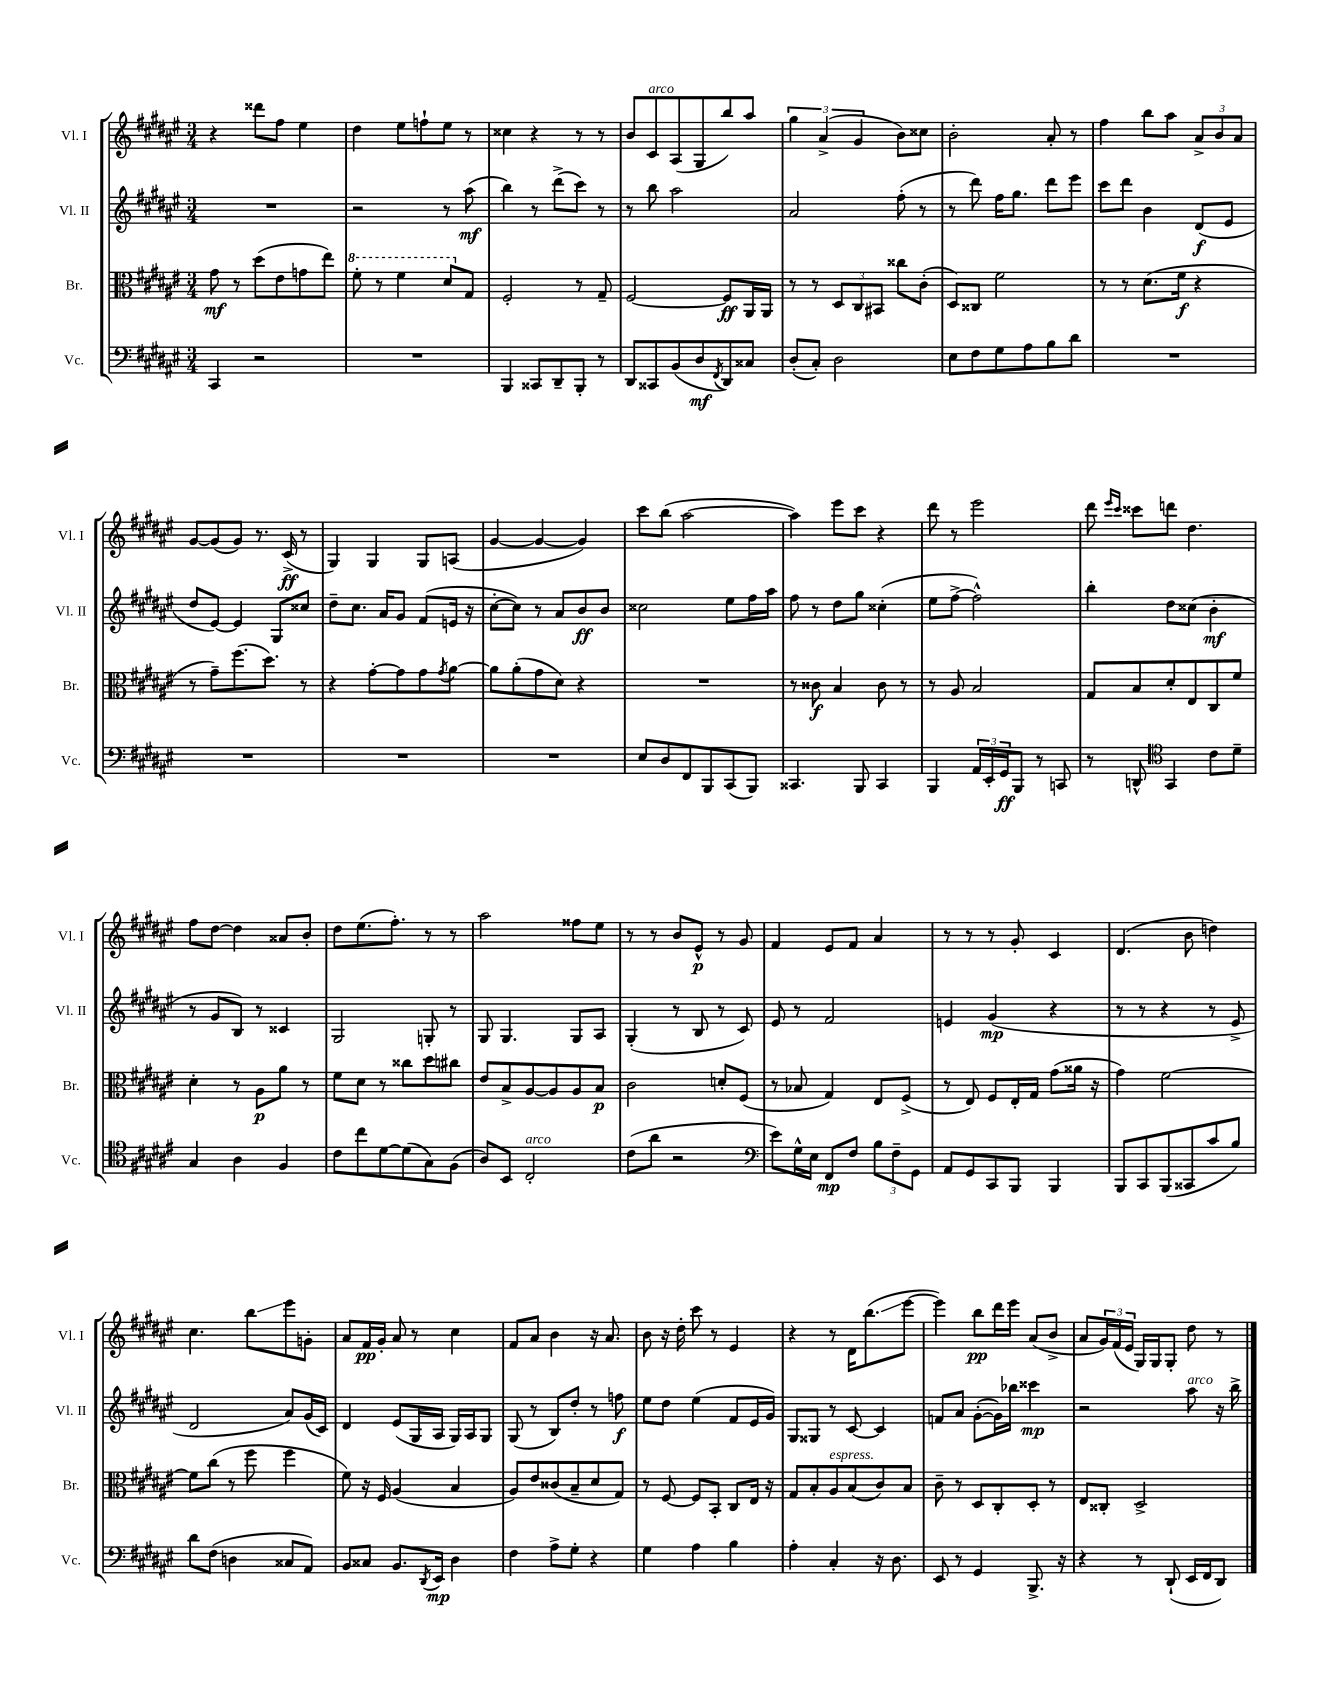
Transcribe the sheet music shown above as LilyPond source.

<<
\new StaffGroup <<
\new Staff = "s0" \with { instrumentName = "Vl. I" shortInstrumentName = "Vl. I" } {
    \clef treble \key fis \major \numericTimeSignature \time 3/4
    r4 disis'''8 fis''8 eis''4 |
    dis''4 eis''8 f''8-! eis''8 r8 |
    cisis''4 r4 r8 r8 |
    b'8 cis'8^\markup { \italic "arco" } ais8( gis8 b''8) ais''8 |
    \tuplet 3/2 { gis''4 ais'4->( gis'4 } b'8) cisis''8 |
    b'2-. ais'8-. r8 |
    fis''4 b''8 ais''8 \tuplet 3/2 { ais'8-> b'8 ais'8 } |
    gis'8~ gis'8( gis'8) r8. cis'16->\ff( r8 |
    gis4) gis4 gis8 a8( |
    gis'4~ gis'4~ gis'4) |
    cis'''8 b''8( ais''2~ |
    ais''4) eis'''8 cis'''8 r4 |
    dis'''8 r8 eis'''2 |
    dis'''8 \grace { eis'''16 cis'''16 } cisis'''8 d'''8 dis''4. |
    fis''8 dis''8~ dis''4 aisis'8 b'8-. |
    dis''8 eis''8.( fis''8.-.) r8 r8 |
    ais''2 fisis''8 eis''8 |
    r8 r8 b'8 eis'8-^\p r8 gis'8 |
    fis'4 eis'8 fis'8 ais'4 |
    r8 r8 r8 gis'8-. cis'4 |
    dis'4.( b'8 d''4) |
    cis''4. b''8\glissando eis'''8 g'8-. |
    ais'8 fis'16\pp gis'16-. ais'8 r8 cis''4 |
    fis'8 ais'8 b'4 r16 ais'8. |
    b'8 r16 dis''16-. cis'''8 r8 eis'4 |
    r4 r8 dis'16 b''8.\glissando( eis'''8~ |
    eis'''4) b''8\pp dis'''16 eis'''16 ais'8( b'8-> |
    ais'8 \tuplet 3/2 { gis'16) fis'16( eis'16 } gis16) gis16 gis8-. dis''8 r8 \bar "|." |
}
\new Staff = "s1" \with { instrumentName = "Vl. II" shortInstrumentName = "Vl. II" } {
    \clef treble \key fis \major \numericTimeSignature \time 3/4
    R2. |
    r2 r8 ais''8\mf( |
    b''4) r8 dis'''8->( cis'''8) r8 |
    r8 b''8 ais''2 |
    ais'2 fis''8-.( r8 |
    r8 dis'''8) fis''16 gis''8. dis'''8 eis'''8 |
    cis'''8 dis'''8 b'4 dis'8\f( eis'8 |
    dis''8 eis'8~) eis'4 gis8 cisis''8 |
    dis''8-- cis''8. ais'16 gis'8 fis'8( e'16 r16 |
    cis''8~-. cis''8) r8 ais'8 b'8\ff b'8 |
    cisis''2 eis''8 fis''16 ais''16 |
    fis''8 r8 dis''8 gis''8 cisis''4-.( |
    eis''8 fis''8~-> fis''2-^) |
    b''4-. dis''8 cisis''8( b'4-.\mf |
    r8 gis'8 b8) r8 cisis'4 |
    gis2 g8-. r8 |
    gis8 gis4. gis8 ais8 |
    gis4-.( r8 b8 r8 cis'8) |
    eis'8 r8 fis'2 |
    e'4 gis'4\mp( r4 |
    r8 r8 r4 r8 eis'8-> |
    dis'2 ais'8) gis'16( cis'16) |
    dis'4 eis'8( gis16 ais16 gis16) ais16 gis8 |
    gis8( r8 b8) dis''8-. r8 f''8\f |
    eis''8 dis''8 eis''4( fis'8 eis'16 gis'16) |
    gis8 gisis8 r8 cis'8~ cis'4 |
    f'8 ais'8 gis'8~-.( gis'16) bes''16 cisis'''4\mp |
    r2 ais''8^\markup { \italic "arco" } r16 b''16-> \bar "|." |
}
\new Staff = "s2" \with { instrumentName = "Br." shortInstrumentName = "Br." } {
    \clef alto \key fis \major \numericTimeSignature \time 3/4
    gis'8\mf r8 dis''8( eis'8 g'8 eis''8) |
    \ottava #1 fis''8-. r8 fis''4 dis''8 \ottava #0 gis8 |
    fis2-. r8 gis8-- |
    fis2~ fis8\ff ais,16 ais,16 |
    r8 r8 \tuplet 3/2 { dis8 cis8 bis,8 } cisis''8 cis'8-.( |
    dis8) cisis8 fis'2 |
    r8 r8 dis'8.( fis'16\f r4 |
    r8 gis'8--) fis''8.( dis''8.) r8 |
    r4 gis'8~-. gis'8 gis'8 \acciaccatura { gis'8 } ais'8~ |
    ais'8 ais'8-.( gis'8 dis'8) r4 |
    R2. |
    r8 cisis'8\f b4 cisis'8 r8 |
    r8 ais8 b2 |
    gis8 b8 dis'8-. eis8 cis8 fis'8 |
    dis'4-. r8 ais8\p ais'8 r8 |
    fis'8 dis'8 r8 cisis''8 dis''8 cis''8 |
    eis'8 b8-> ais8~ ais8 ais8 b8\p |
    cis'2 d'8-. fis8( |
    r8 bes8 gis4) eis8 fis8->( |
    r8 eis8) fis8 eis16-. gis16 gis'8( aisis'16 r16 |
    gis'4) fis'2~ |
    fis'8 cis''8( r8 fis''8 fis''4 |
    fis'8) r16 fis16 ais4( b4 |
    ais8) eis'8 cisis'8( b8-- dis'8 gis8) |
    r8 fis8~ fis8 b,8-. cis8 eis16 r16 |
    gis8 b8-. ais8^\markup { \italic "espress." } b8( cis'8) b8 |
    cis'8-- r8 dis8 cis8-. dis8-. r8 |
    eis8 cisis8-. dis2-> \bar "|." |
}
\new Staff = "s3" \with { instrumentName = "Vc." shortInstrumentName = "Vc." } {
    \clef bass \key fis \major \numericTimeSignature \time 3/4
    cis,4 r2 |
    R2. |
    b,,4 cisis,8 dis,8-- b,,8-. r8 |
    dis,8 cisis,8 b,8( dis8\mf \acciaccatura { fis,8 } dis,8) cisis8 |
    dis8-.( cis8-.) dis2 |
    eis8 fis8 gis8 ais8 b8 dis'8 |
    R2. |
    R2. |
    R2. |
    R2. |
    eis8 dis8 fis,8 b,,8 cis,8( b,,8) |
    cisis,4. b,,8 cisis,4 |
    b,,4 \tuplet 3/2 { ais,16 eis,16-. gis,16\ff } b,,8 r8 c,8 |
    r8 d,8-^ \clef tenor gis,4 cis'8 dis'8-- |
    gis4 ais4 fis4 |
    cis'8 cis''8 dis'8~ dis'8( gis8) fis8( |
    ais8) b,8 cis2-.^\markup { \italic "arco" } |
    cis'8( ais'8 r2 |
    \clef bass eis'8) gis16-^ eis16 fis,8\mp fis8 \tuplet 3/2 { b8 fis8-- gis,8 } |
    ais,8 gis,8 cis,8 b,,8 b,,4 |
    b,,8 cis,8 b,,8( cisis,8 cis'8 b8) |
    dis'8 fis8( d4 cisis8 ais,8) |
    b,8 cisis8 b,8. \acciaccatura { dis,8 } eis,16\mp dis4 |
    fis4 ais8-> gis8-. r4 |
    gis4 ais4 b4 |
    ais4-. cis4-. r16 dis8. |
    eis,8 r8 gis,4 b,,8.-> r16 |
    r4 r8 dis,8-!( eis,16 fis,16 dis,8) \bar "|." |
}
>>
>>
\layout { \context { \Score \remove "Bar_number_engraver" } }
